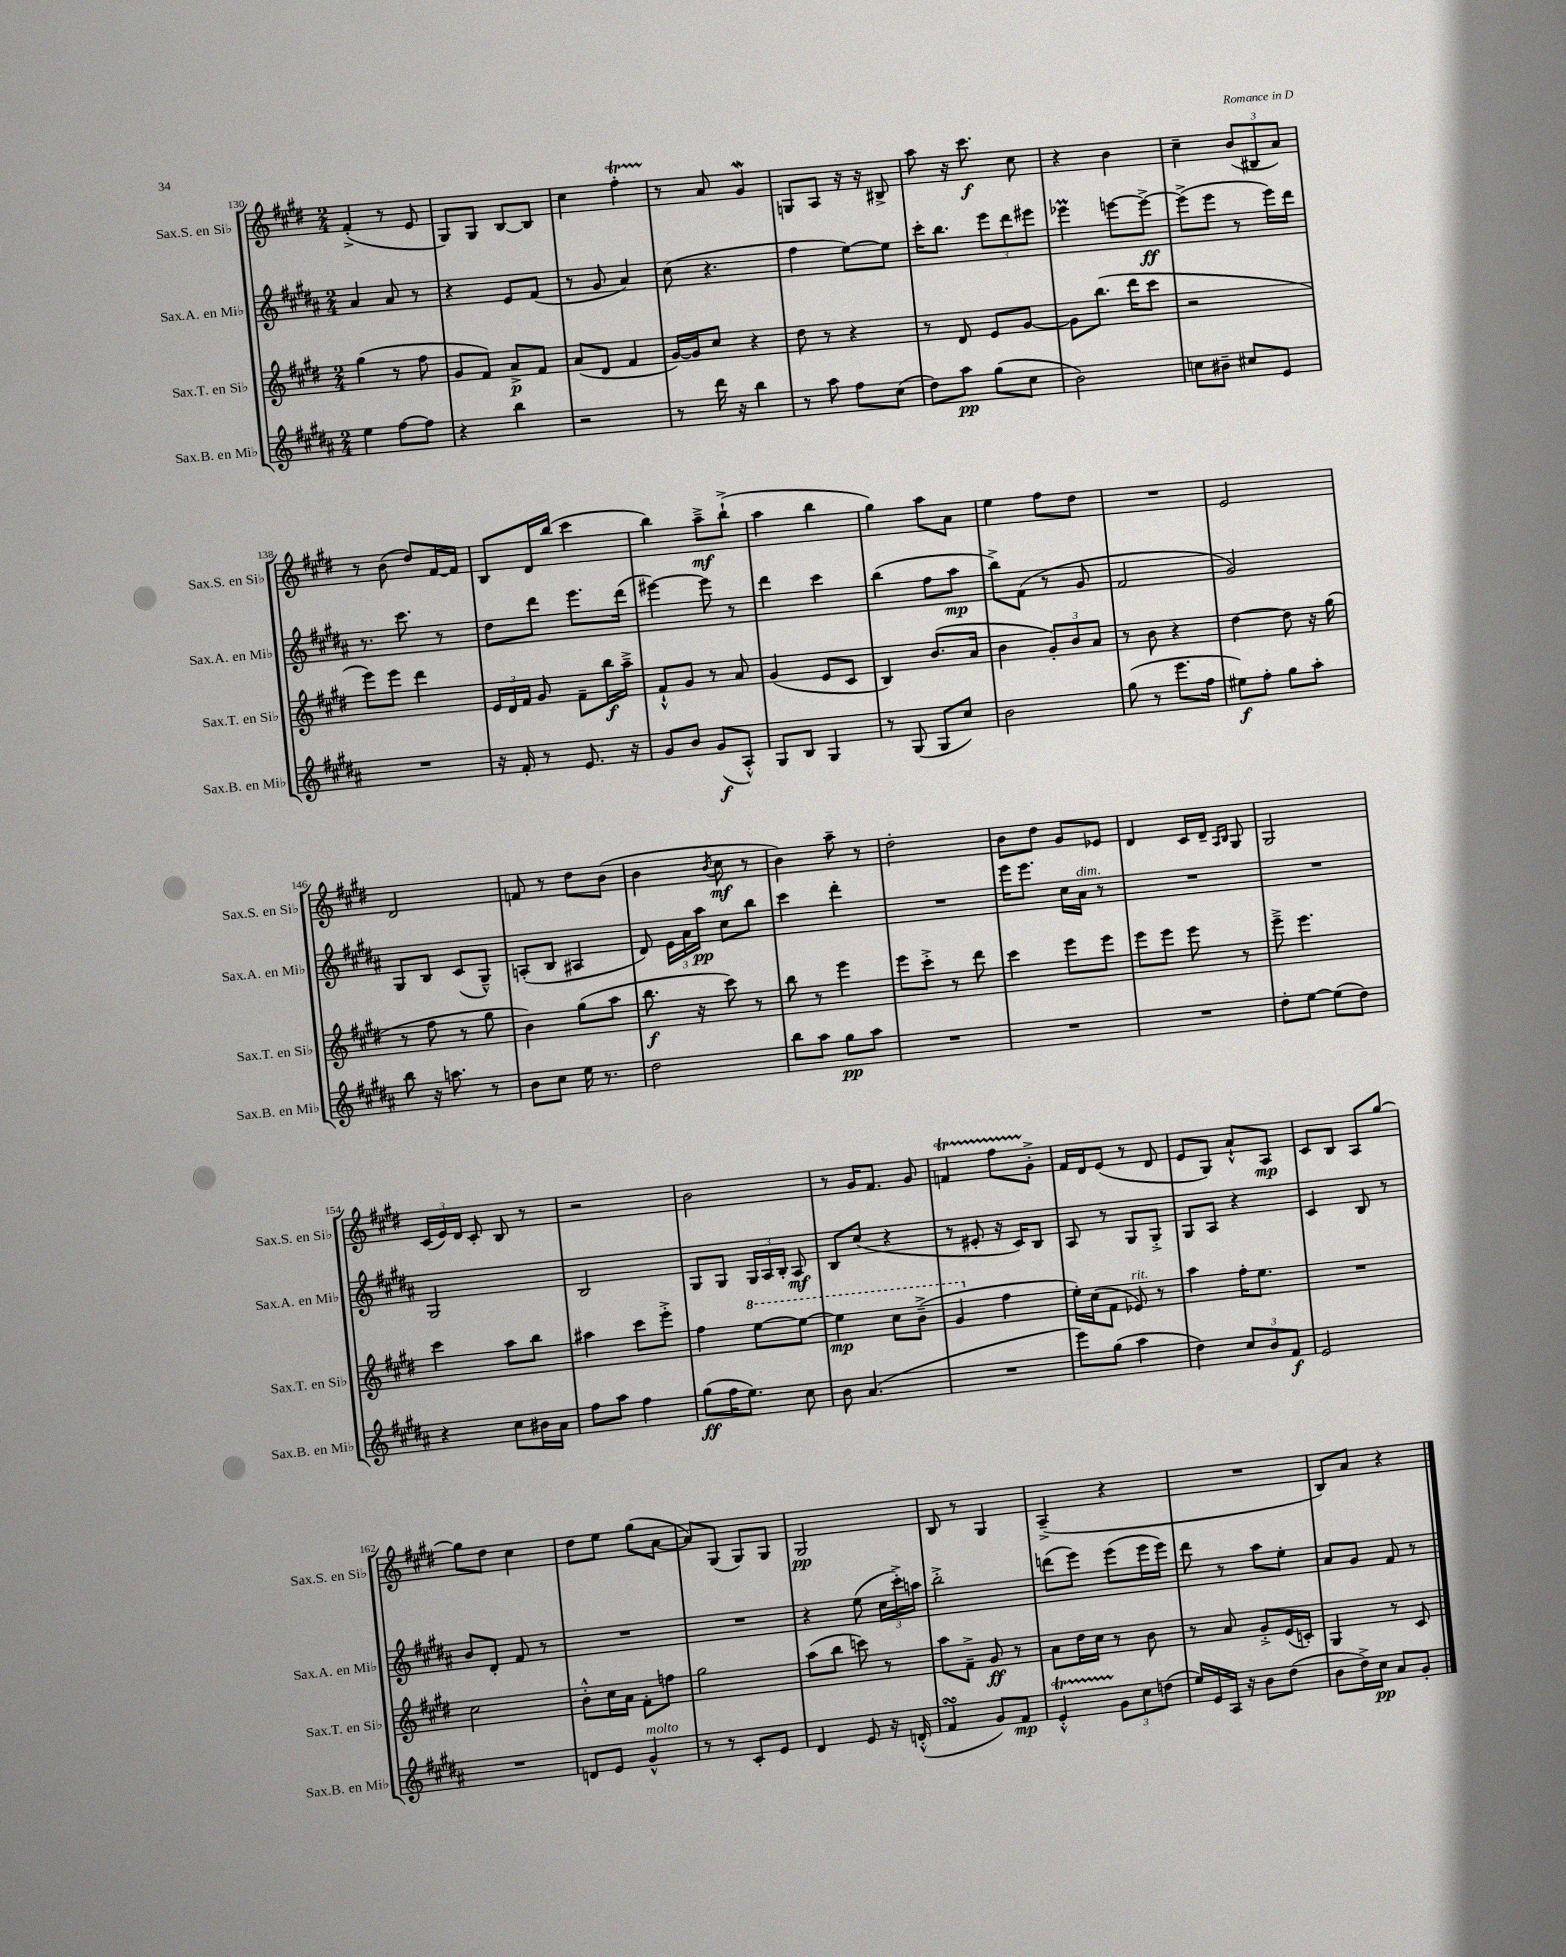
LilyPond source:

<<
\new StaffGroup <<
\new Staff = "s0" \with { instrumentName = "Sax.S. en Sib" shortInstrumentName = "Sax.S. en Sib" } {
    \clef treble \key e \major \numericTimeSignature \time 2/4
    \autoBeamOff fis'4-.->( r8 e'8 |
    gis8[) gis8] b8[~ b8] |
    cis''4 fis''4-.\startTrillSpan |
    r8\stopTrillSpan a'8 gis'4\mordent |
    g8[ a8] r16 r16 bis8-> |
    a''8 r16 cis'''8.\f cis''8 |
    r4 b'4 |
    cis''4-- \tuplet 3/2 { b'8[( bis8 a'8]) } |
    r8 b'8( dis''8[) fis'16~ fis'16] |
    b8[ dis'16 b''16]( cis'''4 |
    b''4) a''8[--->\mf b''8]-!->( |
    a''4 b''4 |
    gis''4) a''8[ a'8] |
    e''4 fis''8[ dis''8] |
    R2 |
    e'2 |
    dis'2 |
    f'8 r8 dis''8[ b'8]( |
    b'4 \acciaccatura { b'8 } cis''8\mf r8 |
    b'4) a''8-- r8 |
    dis''2-. |
    b'8[ dis''8] gis'8[ ees'8] |
    dis'4 cis'16[ dis'16]-- \grace { a16[ b16] } gis8 |
    gis2 |
    \tuplet 3/2 { cis'16[( e'16) dis'16] } cis'8-. b8 r8 |
    r2 |
    b'2 |
    r8 gis'16[ fis'8.] gis'8 |
    f'4\startTrillSpan fis''8[ gis'8]-.->\stopTrillSpan |
    fis'16[ dis'16 e'8]( r8 dis'8 |
    e'8[ gis8]) a'8[-!-^ a8]\mp |
    cis'8[ b8] a8[ gis''8]~ |
    gis''8[ dis''8] cis''4 |
    dis''8[ e''8] gis''8[( a'8]~ |
    a'8[) gis8]( gis8[) gis8] |
    gis2\pp |
    b8 r8 gis4 |
    a4--->( r4 |
    R2 |
    b8[) a'8] r4 \bar "|." |
}
\new Staff = "s1" \with { instrumentName = "Sax.A. en Mib" shortInstrumentName = "Sax.A. en Mib" } {
    \clef treble \key b \major \numericTimeSignature \time 2/4
    \autoBeamOff ais'4 ais'8 r8 |
    r4 e'8[ fis'8]( |
    r8 gis'8 ais'4) |
    cis''8( r4. |
    fis''4 e''8[~) e''8] |
    cis'''16[-. b''8.] \tuplet 3/2 { e'''8[ dis'''8 eis'''8] } |
    ees'''4\prall e'''8[~ e'''8]~->\ff |
    e'''8[->( e'''8] r8 e'''16[) dis'''16] |
    r8. cis'''8. r8 |
    dis''8[ dis'''8] e'''8.[ dis'''16]( |
    eis'''4~) eis'''8 r8 |
    dis'''4 cis'''4 |
    b''4( fis''8[ ais''8]\mp |
    b''8[->) fis'8]( r8 gis'8 |
    fis'2 |
    gis'2) |
    gis8[ b8] cis'8[( gis8]---^) |
    a8[-.( b8] ais4 |
    dis'8) \tuplet 3/2 { e'16[ ais'16 ais''16]\pp } cis''8[ b''8] |
    cis'''4 dis'''4-. |
    R2 |
    e'''16[ e'''8.] cis''16[ ais'16]^\markup { \italic "dim." } r8 |
    R2 |
    R2 |
    gis2 |
    b2 |
    gis8[ gis8] \tuplet 3/2 { gis16[ ais16 b16]-. } ais8\mf |
    b8[ cis''8]( r4 |
    r8 eis'8-. r16 cis'16[) b8] |
    ais8 r8 gis8[ gis8]-.-> |
    gis8[ ais8] r4 |
    cis'4 b8 r8 |
    b'8[ dis'8]-. fis'8 r8 |
    R2 |
    R2 |
    r4 e''8( \tuplet 3/2 { cis''16[ cis'''16-.->) a''16] } |
    b''2-.-> |
    d'''8[( e'''8]) e'''8[( e'''16 e'''16]) |
    dis'''8 r8 ais''8[ e''8]-. |
    ais'8[ gis'8] fis'8 r8 \bar "|." |
}
\new Staff = "s2" \with { instrumentName = "Sax.T. en Sib" shortInstrumentName = "Sax.T. en Sib" } {
    \clef treble \key e \major \numericTimeSignature \time 2/4
    \autoBeamOff gis''4( r8 fis''8 |
    gis'8[ fis'8]) a'8[->\p fis'8] |
    a'8[( dis'8] fis'4 |
    gis'16[~) gis'16 cis''8] r4 |
    dis''8 r8 r4 |
    r8 dis'8 e'8[ gis'8]~ |
    gis'8[ b''8.]( dis'''16[ cis'''8] |
    r2 |
    e'''8[) e'''8] dis'''4 |
    \tuplet 3/2 { e'16[ dis'16 fis'16] } gis'8 fis'8[-- b''16\f a''16]---> |
    fis'8[-!-^ gis'8] r8 a'8 |
    gis'4( e'8[ cis'8] |
    b4) b'8.[( a'16] |
    b'4 \tuplet 3/2 { gis'8[-.) b'8 a'8] } |
    r8 b'8 r4 |
    dis''4~ dis''8 r16 gis''16( |
    r8 fis''8 r8 gis''8 |
    b'4) gis''8[( a''8] |
    b''8.\f r16 cis'''8) r8 |
    b''8 r8 e'''4 |
    e'''8[ cis'''8]-.-> r8 dis'''8 |
    cis'''4 e'''8[ e'''8] |
    e'''8[ e'''8] e'''8 r8 |
    e'''8---> e'''4. |
    cis'''4 a''8[ b''8] |
    ais''4 cis'''8[ e'''8]-.-> |
    fis''4 \ottava #1 e'''8[~ e'''8]~ |
    e'''4\mp cis'''8[ b''8]--->( |
    gis''4 \ottava #0 fis''4 |
    e''16[-.) cis''16( fis'8] ees'8^\markup { \italic "rit." }) r8 |
    a''4 fis''16[-. e''8.] |
    R2 |
    cis''2 |
    b'8[-.-^ cis''16 a'16] fis'8[-. f''8] |
    gis''2 |
    a''8[( b''8] c'''8) r8 |
    a''8[ fis'8]---> gis'8\ff r8 |
    a'8[ dis''16 cis''16] r8 b'8 |
    r8 a'8 gis'8[-.-> e'16( c'16]-.) |
    gis4 r8 cis'8 \bar "|." |
}
\new Staff = "s3" \with { instrumentName = "Sax.B. en Mib" shortInstrumentName = "Sax.B. en Mib" } {
    \clef treble \key b \major \numericTimeSignature \time 2/4
    \autoBeamOff e''4 fis''8[~ fis''8] |
    r4 b''4 |
    r2 |
    r8 dis'''16 r16 b''4 |
    r8 ais''8 fis''8[ cis''8]( |
    dis''8[) ais''8]\pp gis''8[( cis''8] |
    b'2) |
    c''8[ bis'8]-- cis''8[ e'8] |
    R2 |
    r16 fis'16-. r8 e'8. r16 |
    gis'8[ b'8] gis'8[\f( ais8]-.-^) |
    gis8[ b8] gis4 |
    r8 gis8( gis8[ cis''8]) |
    b'2 |
    gis''8( r8 e'''8.[ fis''16] |
    eis''8[\f) fis''8]-. gis''8[ ais''8]-. |
    b''8 r16 a''8. r8 |
    b'8[ cis''8] e''16 r8. |
    dis''2 |
    b''8[ ais''8] gis''8[\pp ais''8] |
    R2 |
    R2 |
    R2 |
    dis''8[-. e''8]~ e''8[( dis''8]) |
    r4 cis''8[ bis'16 ais'16] |
    fis''8[ ais''8] fis''4 |
    gis''8[\ff( fis''16 e''8.]) cis''8 |
    b'8 ais'4.( |
    R2 |
    e'''8[) gis''8]( ais''4 |
    dis''4) \tuplet 3/2 { cis''8[ b'8 fis'8]\f } |
    e'2 |
    R2 |
    d'8[ e'8] gis'4-^^\markup { \italic "molto" } |
    r8 r8 cis'8[-. e'8] |
    dis'4 e'8 r16 d'16-.-^( |
    fis'4\turn gis'8[) fis'8]\mp |
    e'4-.-^\startTrillSpan \tuplet 3/2 { gis'8[\stopTrillSpan cis''8 d''8]( } |
    e''16[) e'16 ais16] r16 b'8[ dis''8]( |
    b'8[ dis''16->) cis''16]\pp ais'8[ gis'8]-. \bar "|." |
}
>>
>>
\layout { \context { \Score currentBarNumber = #130 } }
